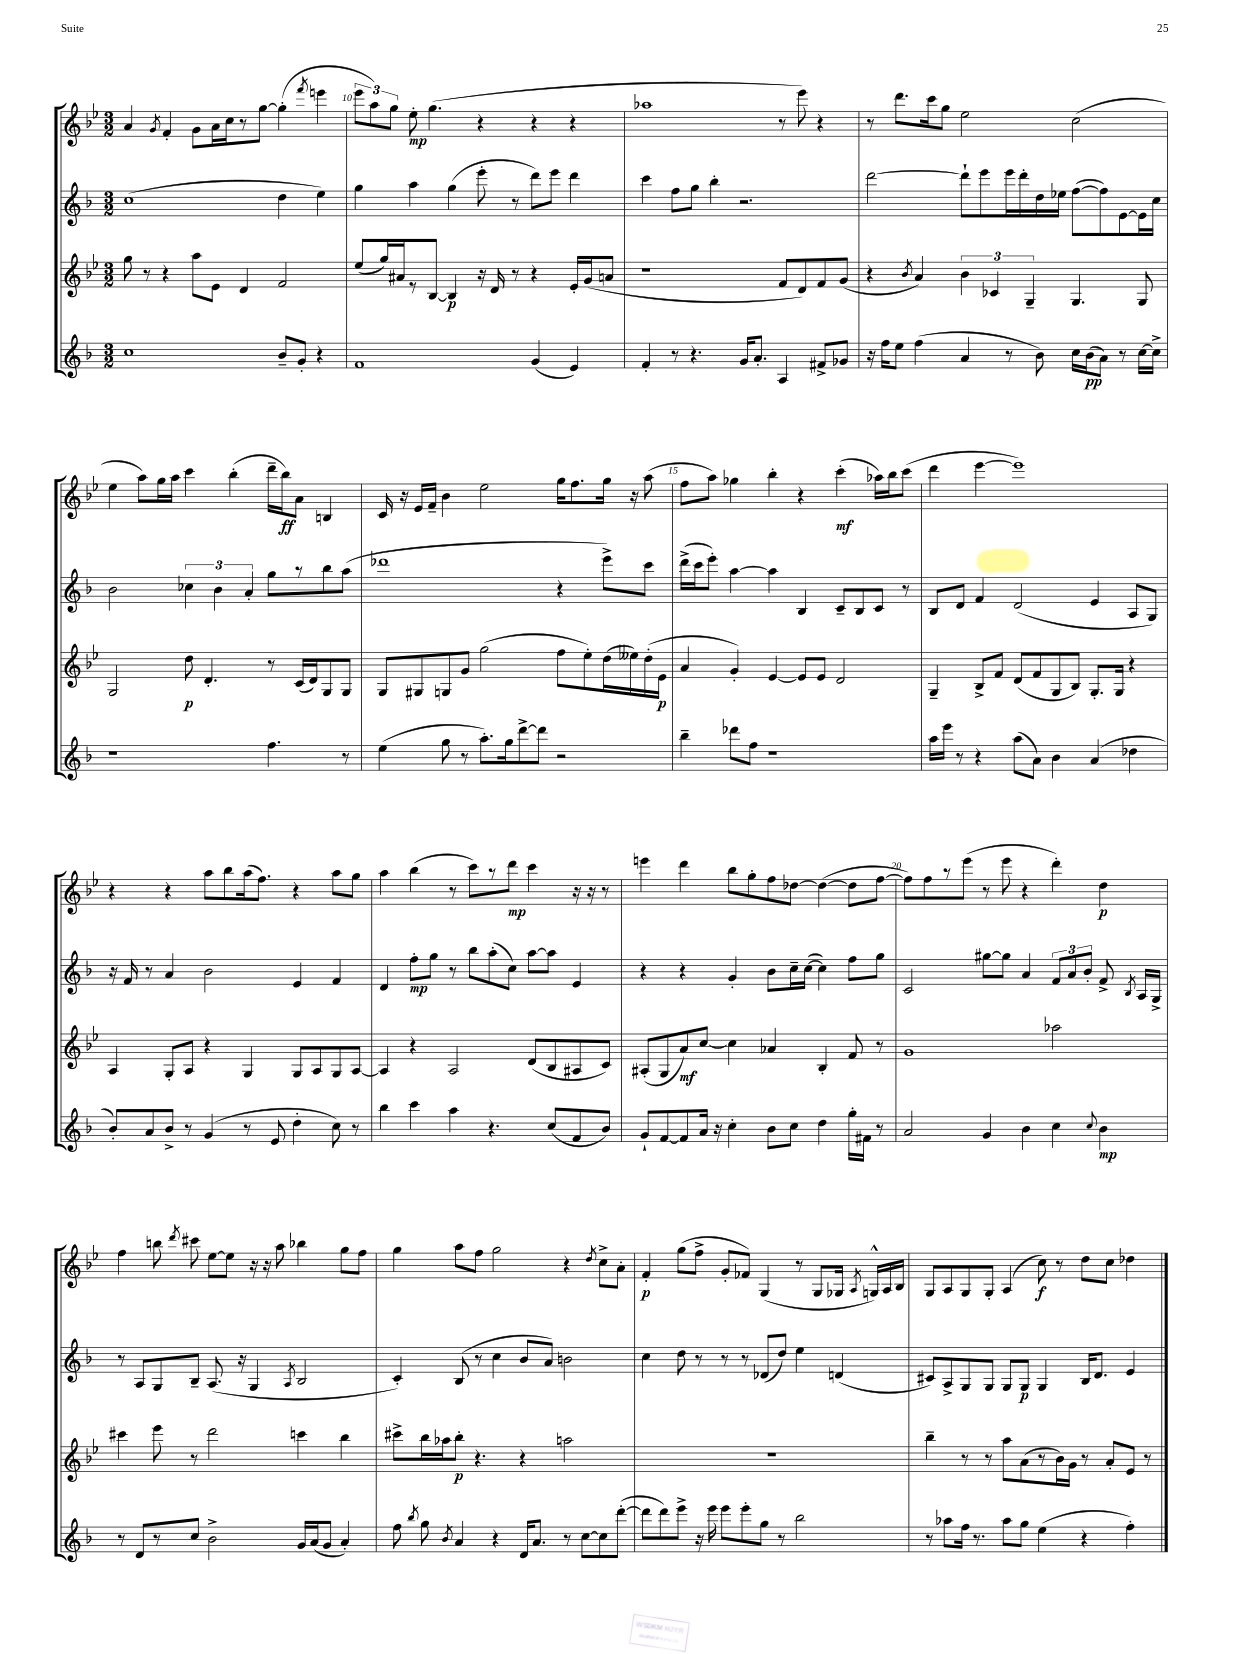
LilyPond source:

<<
\new StaffGroup <<
\new Staff = "s0" {
    \clef treble \key bes \major \numericTimeSignature \time 3/2
    \autoBeamOff a'4 \acciaccatura { g'8 } f'4-. g'8[ a'16 c''16 r8 g''8]~ g''4-.( \acciaccatura { f'''8 } e'''4 |
    \tuplet 3/2 { ees'''8[ a''8) g''8] } ees''8-.\mp g''4.( r4 r4 r4 |
    aes''1 r8 ees'''8) r4 |
    r8 d'''8.[ c'''16 g''8] ees''2 c''2( |
    ees''4 a''8[) g''16 a''16] c'''4 bes''4-.( d'''16[-- bes''16\ff) a'8] b4 |
    c'16 r16 ees'16[ f'16]-- bes'4 ees''2 g''16[ f''8. g''16] r16 a''8( |
    f''8[ a''8]) ges''4 bes''4-. r4 c'''4-.\mf( aes''16[) bes''16 c'''8]( |
    d'''4 ees'''4~ ees'''1) |
    r4 r4 a''8[ bes''8 a''16( f''8.]) r4 a''8[ g''8] |
    a''4 bes''4( r8 c'''8[) r8 d'''8]\mp c'''4 r16 r16 r8 |
    e'''4 d'''4 bes''8[ g''8-. f''8 des''8]~ des''4~( des''8[ f''8]~ |
    f''8[) f''8 r8 ees'''8]( r8 ees'''8 r4 d'''4-.) d''4\p |
    f''4 b''8 \acciaccatura { d'''8 } cis'''8 ees''8[~ ees''8] r16 r16 a''8 bes''4 g''8[ f''8] |
    g''4 a''8[ f''8] g''2 r4 \acciaccatura { d''8 } c''8[-> a'8]-. |
    f'4-.\p g''8[( f''8]-> g'8[-. fes'8]) g4( r8 g8[ ges16] \acciaccatura { a8 } g16[-^) a16 bes16] |
    g8[ a8 g8 g8]-. a4( c''8\f) r8 d''8[ c''8] des''4 \bar "|." |
}
\new Staff = "s1" {
    \clef treble \key f \major \numericTimeSignature \time 3/2
    \autoBeamOff c''1( d''4 e''4) |
    g''4 a''4 g''4( e'''8-. r8 d'''8[) e'''8] d'''4 |
    c'''4 f''8[ g''8] bes''4-. r2. |
    d'''2~ d'''8[-! e'''8 e'''16 d'''16-. d''16 ees''16] f''8[~( f''8) e'8~ e'16 c''16] |
    bes'2 \tuplet 3/2 { ces''4 bes'4 a'4-. } g''8[ r8 bes''8 a''8]( |
    des'''1 r4 e'''8[->) c'''8] |
    d'''16[->( c'''16 e'''8]-.) a''4~ a''4 bes4 c'8[-- bes8 c'8] r8 |
    bes8[ d'8] f'4 d'2( e'4 a8[ g8]) |
    r16 f'16 r8 a'4 bes'2 e'4 f'4 |
    d'4 f''8[-.\mp g''8] r8 bes''8[ a''8-.( c''8]) a''8[~ a''8] e'4 |
    r4 r4 g'4-. bes'8[ c''16-- c''16]~( c''4) f''8[ g''8] |
    c'2 gis''8[~ gis''8] a'4 \tuplet 3/2 { f'8[ a'8 bes'8]-. } f'8-> \acciaccatura { bes8 } a16[ g16]-> |
    r8 a8[ g8 bes8]-- a8.( r16 g4 \acciaccatura { a8 } bes2 |
    c'4-.) bes8( r8 c''4 bes'8[ a'8]) b'2 |
    c''4 d''8 r8 r8 r8 des'8[( d''8]) e''4 d'4( |
    cis'8[) a8-> g8 g8] g8[ g8]\p g4 bes16[ d'8.] e'4 \bar "|." |
}
\new Staff = "s2" {
    \clef treble \key bes \major \numericTimeSignature \time 3/2
    \autoBeamOff g''8 r8 r4 a''8[ ees'8] d'4 f'2 |
    ees''8[( g''16) ais'16 r8 bes8]~ bes4\p r16 d'16 r8 r4 ees'16[-. g'16( a'8] |
    r1 f'8[ d'8) f'8 g'8]( |
    r4 \acciaccatura { bes'8 } a'4) \tuplet 3/2 { bes'4 ces'4 g4-- } g4. g8 |
    g2 d''8\p d'4.-. r8 c'16[( d'16) g8 g8] |
    g8[ gis8 g8 g'8] g''2( f''8[ ees''8-.) d''16( eeses''16) d''16-.( ees'16]\p |
    a'4 g'4-.) ees'4~ ees'8[ ees'8] d'2 |
    g4-- bes8[-> f'8] d'8[( f'8 g8 bes8]) g8.[-. g16] r4 |
    a4 g8[-. a8] r4 g4 g8[ a8 g8 a8]~ |
    a4 r4 a2 d'8[( bes8 ais8 c'8]) |
    ais8[-.( g8 a'8\mf) c''8]~ c''4 aes'4 bes4-. f'8 r8 |
    g'1 aes''2 |
    cis'''4 ees'''8 r8 d'''2 c'''4 bes''4 |
    cis'''8[-> bes''16 aes''16 bes''8]-.\p r4. r4 a''2 |
    R1. |
    bes''4-- r8 r8 a''8[ a'8( r8 bes'16) g'16] r8 a'8[-. ees'8] r8 \bar "|." |
}
\new Staff = "s3" {
    \clef treble \key f \major \numericTimeSignature \time 3/2
    \autoBeamOff c''1 bes'8[-- g'8]-. r4 |
    f'1 g'4( e'4) |
    f'4-. r8 r4. g'16[ a'8.]-. a4 fis'8[-> ges'8] |
    r16 f''16[ e''8] f''4( a'4 r8 bes'8) c''16[ bes'16\pp( a'8]) r8 c''16[~ c''16]-> |
    r1 f''4. r8 |
    e''4( g''8 r8 a''8.[-.) g''16 d'''8~-> d'''8] r2 |
    bes''4-- des'''8[ f''8] r1 |
    a''16[ e'''16] r8 r4 a''8[( a'8]) bes'4 a'4( des''4 |
    bes'8[-.) a'8 bes'8]-> r8 g'4( r8 e'8 d''4-. c''8) r8 |
    bes''4 c'''4 a''4 r4. c''8[( f'8 bes'8]) |
    g'8[-! f'8~ f'8 a'16] r16 c''4-. bes'8[ c''8] d''4 g''16[-. fis'16] r8 |
    a'2 g'4 bes'4 c''4 \appoggiatura { c''8 } bes'4\mp |
    r8 d'8[ r8 c''8] bes'2-> g'16[ a'16( g'8] a'4-.) |
    f''8 \acciaccatura { bes''8 } g''8 \acciaccatura { bes'8 } a'4 r4 d'16[ a'8.] r8 c''8[~ c''8 d'''8]~-.( |
    d'''8[ d'''8) e'''8]-> r16 e'''16 e'''8[ e'''8-. g''8] r8 bes''2 |
    r8 aes''8[ f''16] r8. aes''8[ g''8] e''4( r4 f''4-.) \bar "|." |
}
>>
>>
\layout { \context { \Score currentBarNumber = #9 \override BarNumber.break-visibility = ##(#f #t #t) barNumberVisibility = #(every-nth-bar-number-visible 5) } }
